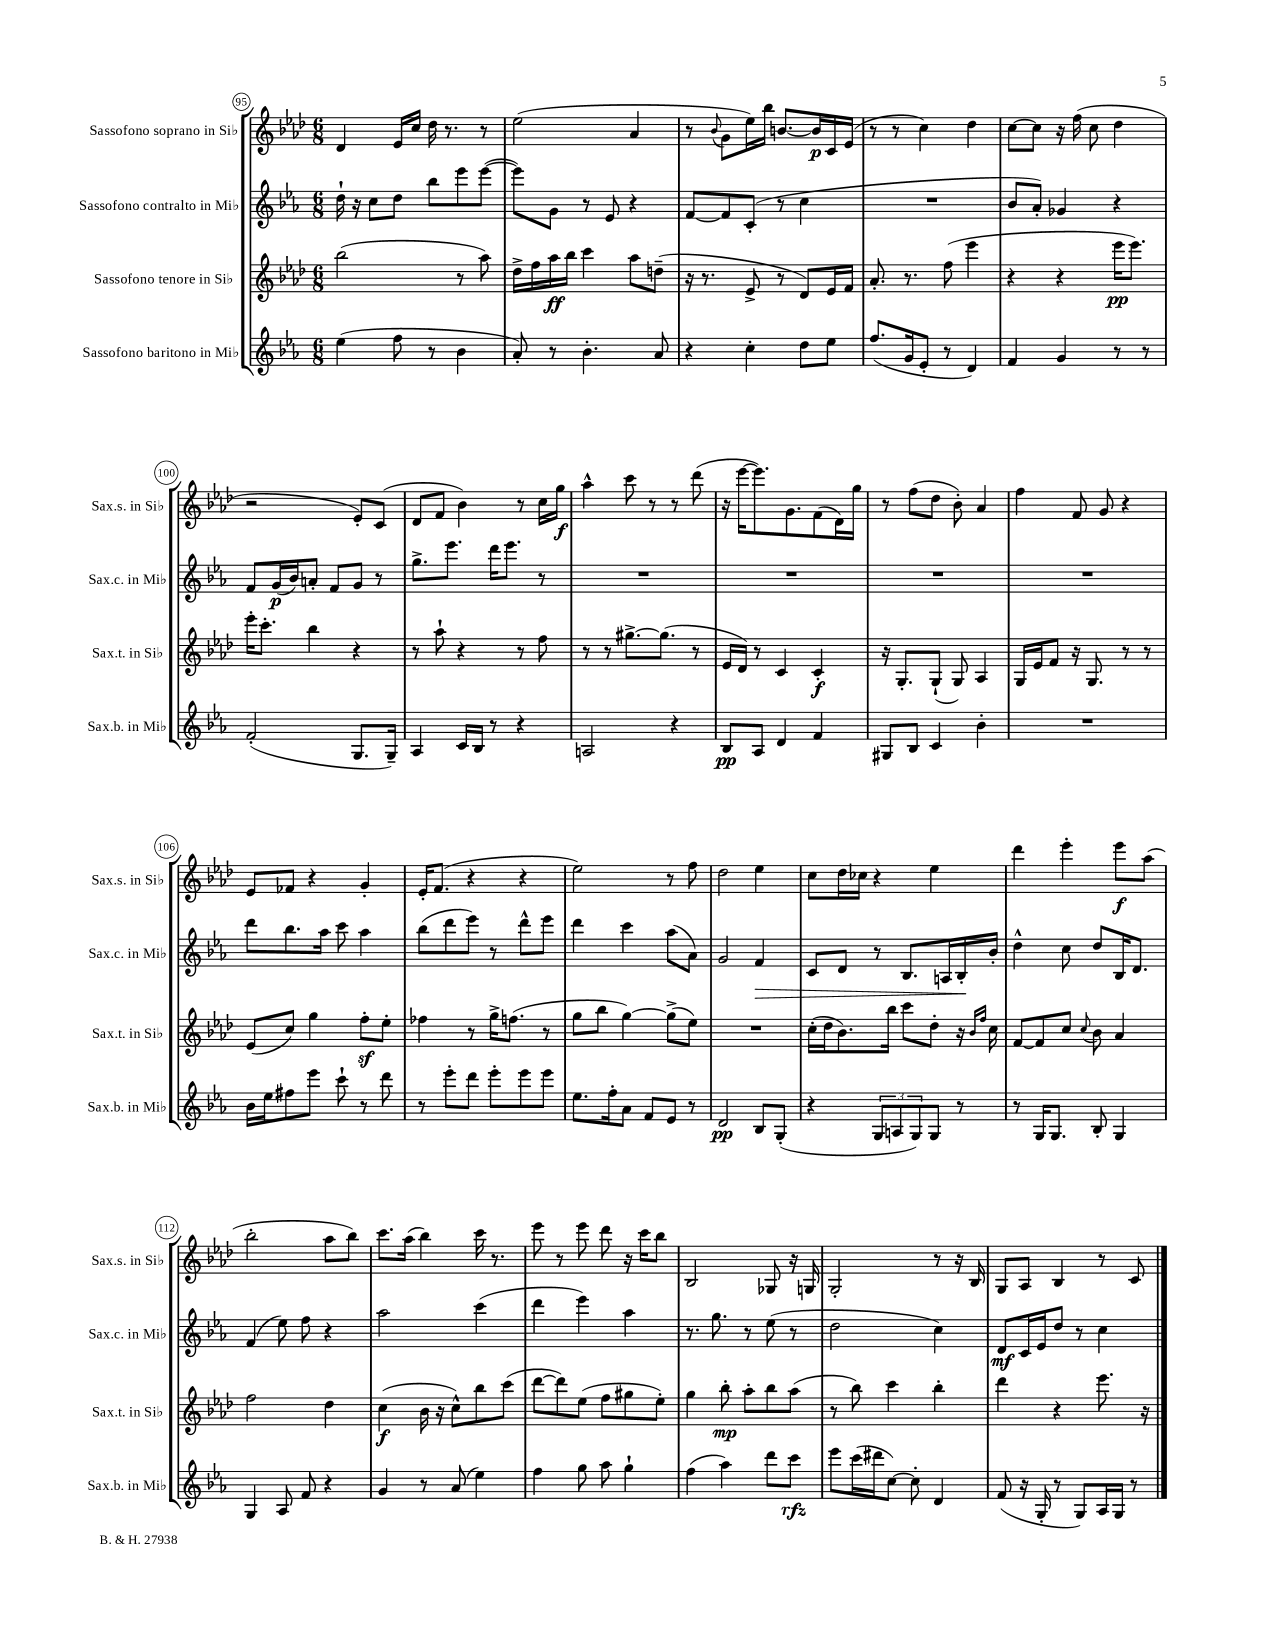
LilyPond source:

<<
\new StaffGroup <<
\new Staff = "s0" \with { instrumentName = "Sassofono soprano in Sib" shortInstrumentName = "Sax.s. in Sib" } {
    \clef treble \key aes \major \numericTimeSignature \time 6/8
    des'4 ees'16 c''16 des''16 r8. r8 |
    ees''2( aes'4 |
    r8 \appoggiatura { bes'8 } g'8 ees''16) bes''16 b'8.~ b'16\p c'16 ees'16( |
    r8 r8 c''4) des''4 |
    c''8~ c''8 r16 f''16( c''8 des''4 |
    r2 ees'8-.) c'8( |
    des'8 f'8 bes'4) r8 c''16 g''16\f |
    aes''4-^ c'''8 r8 r8 des'''8( |
    r16 ees'''16~ ees'''8.) g'8. f'8( des'16) g''16 |
    r8 f''8( des''8 bes'8-.) aes'4 |
    f''4 f'8 g'8 r4 |
    ees'8 fes'8 r4 g'4-. |
    ees'16-. f'8.( r4 r4 |
    ees''2) r8 f''8 |
    des''2 ees''4 |
    c''8 des''16 ces''16 r4 ees''4 |
    des'''4 ees'''4-. ees'''8\f aes''8( |
    bes''2-. aes''8 bes''8) |
    c'''8. aes''16( bes''4) c'''16 r8. |
    ees'''8 r8 ees'''8 des'''8 r16 c'''16 bes''8 |
    bes2 ges8 r16 g16 |
    g2-. r8 r16 bes16 |
    g8 aes8 bes4 r8 c'8 \bar "|." |
}
\new Staff = "s1" \with { instrumentName = "Sassofono contralto in Mib" shortInstrumentName = "Sax.c. in Mib" } {
    \clef treble \key ees \major \numericTimeSignature \time 6/8
    d''16-! r16 c''8 d''8 bes''8 ees'''8 ees'''8~( |
    ees'''8) g'8 r8 ees'8 r4 |
    f'8~ f'8 c'8-.( r8 c''4 |
    R2. |
    bes'8 aes'8-.) ges'4 r4 |
    f'8 g'16\p( bes'16) a'8-. f'8 g'8 r8 |
    g''8.-> ees'''8. d'''16 ees'''8. r8 |
    R2. |
    R2. |
    R2. |
    R2. |
    d'''8 bes''8. aes''16 c'''8 aes''4 |
    bes''8( d'''8 ees'''8) r8 d'''8-^ ees'''8 |
    d'''4 c'''4 aes''8( aes'8) |
    g'2 f'4\> |
    c'8 d'8 r8 bes8. a16 bes16-.\! bes'16-. |
    d''4-^ c''8 d''8 bes16 d'8. |
    f'4( ees''8) f''8 r4 |
    aes''2 c'''4( |
    d'''4 ees'''4) aes''4 |
    r8. g''8. r8 ees''8( r8 |
    d''2 c''4) |
    d'8\mf c'16 ees'16 d''8 r8 c''4 \bar "|." |
}
\new Staff = "s2" \with { instrumentName = "Sassofono tenore in Sib" shortInstrumentName = "Sax.t. in Sib" } {
    \clef treble \key aes \major \numericTimeSignature \time 6/8
    bes''2( r8 aes''8) |
    des''16-> f''16 aes''16\ff bes''16 c'''4 aes''8 d''8--( |
    r16 r8. ees'8-> r8 des'8) ees'16 f'16 |
    aes'8.-. r8. f''8( ees'''4 |
    r4 r4 ees'''16\pp ees'''8.) |
    ees'''16-. c'''8.-. bes''4 r4 |
    r8 aes''8-! r4 r8 f''8 |
    r8 r8 gis''8.~-> gis''8.( r8 |
    ees'16 des'16) r8 c'4 c'4-.\f |
    r16 g8.-. g8-!( g8) aes4 |
    g16 ees'16 f'8 r16 g8. r8 r8 |
    ees'8( c''8) g''4 f''8-.\sf ees''8-. |
    fes''4 r8 g''16-> f''8.( r8 |
    g''8 bes''8 g''4~) g''8->( ees''8) |
    R2. |
    c''16-.( des''16 bes'8.) bes''16 c'''8 des''8-. r16 \grace { bes'16 f''16 } c''16 |
    f'8~ f'8 c''8 \appoggiatura { c''8 } bes'8 aes'4 |
    f''2 des''4 |
    c''4\f( bes'16 r16 c''8-^) bes''8 c'''8( |
    des'''8~ des'''8) ees''8( f''8 gis''8 ees''8-.) |
    g''4 bes''8-.\mp aes''8-. bes''8 aes''8( |
    r8 bes''8) c'''4 bes''4-. |
    des'''4 r4 ees'''8. r16 \bar "|." |
}
\new Staff = "s3" \with { instrumentName = "Sassofono baritono in Mib" shortInstrumentName = "Sax.b. in Mib" } {
    \clef treble \key ees \major \numericTimeSignature \time 6/8
    ees''4( f''8 r8 bes'4 |
    aes'8-.) r8 bes'4.-. aes'8 |
    r4 c''4-. d''8 ees''8 |
    f''8.( g'16 ees'8-. r8 d'4) |
    f'4 g'4 r8 r8 |
    f'2-.( g8. g16--) |
    aes4 c'16 bes16 r8 r4 |
    a2 r4 |
    bes8\pp aes8 d'4 f'4 |
    gis8 bes8 c'4 bes'4-. |
    R2. |
    bes'16 ees''16 fis''8 ees'''8 c'''8-! r8 d'''8 |
    r8 ees'''8-. d'''8 ees'''8-. ees'''8 ees'''8 |
    ees''8. f''16-. aes'8 f'8 ees'8 r8 |
    d'2\pp bes8 g8-.( |
    r4 \tuplet 3/2 { g8 a8 g8) } g8 r8 |
    r8 g16 g8. bes8-. g4 |
    g4 aes8 f'8 r4 |
    g'4 r8 aes'8( ees''4) |
    f''4 g''8 aes''8 g''4-! |
    f''4( aes''4) d'''8 c'''8\rfz |
    ees'''8 c'''16( dis'''16 c''8~) c''8-. d'4 |
    f'8( r16 g16-. r8 g8) aes16 g16 r8 \bar "|." |
}
>>
>>
\layout { \context { \Score currentBarNumber = #95 \override BarNumber.stencil = #(make-stencil-circler 0.1 0.3 ly:text-interface::print) } }
